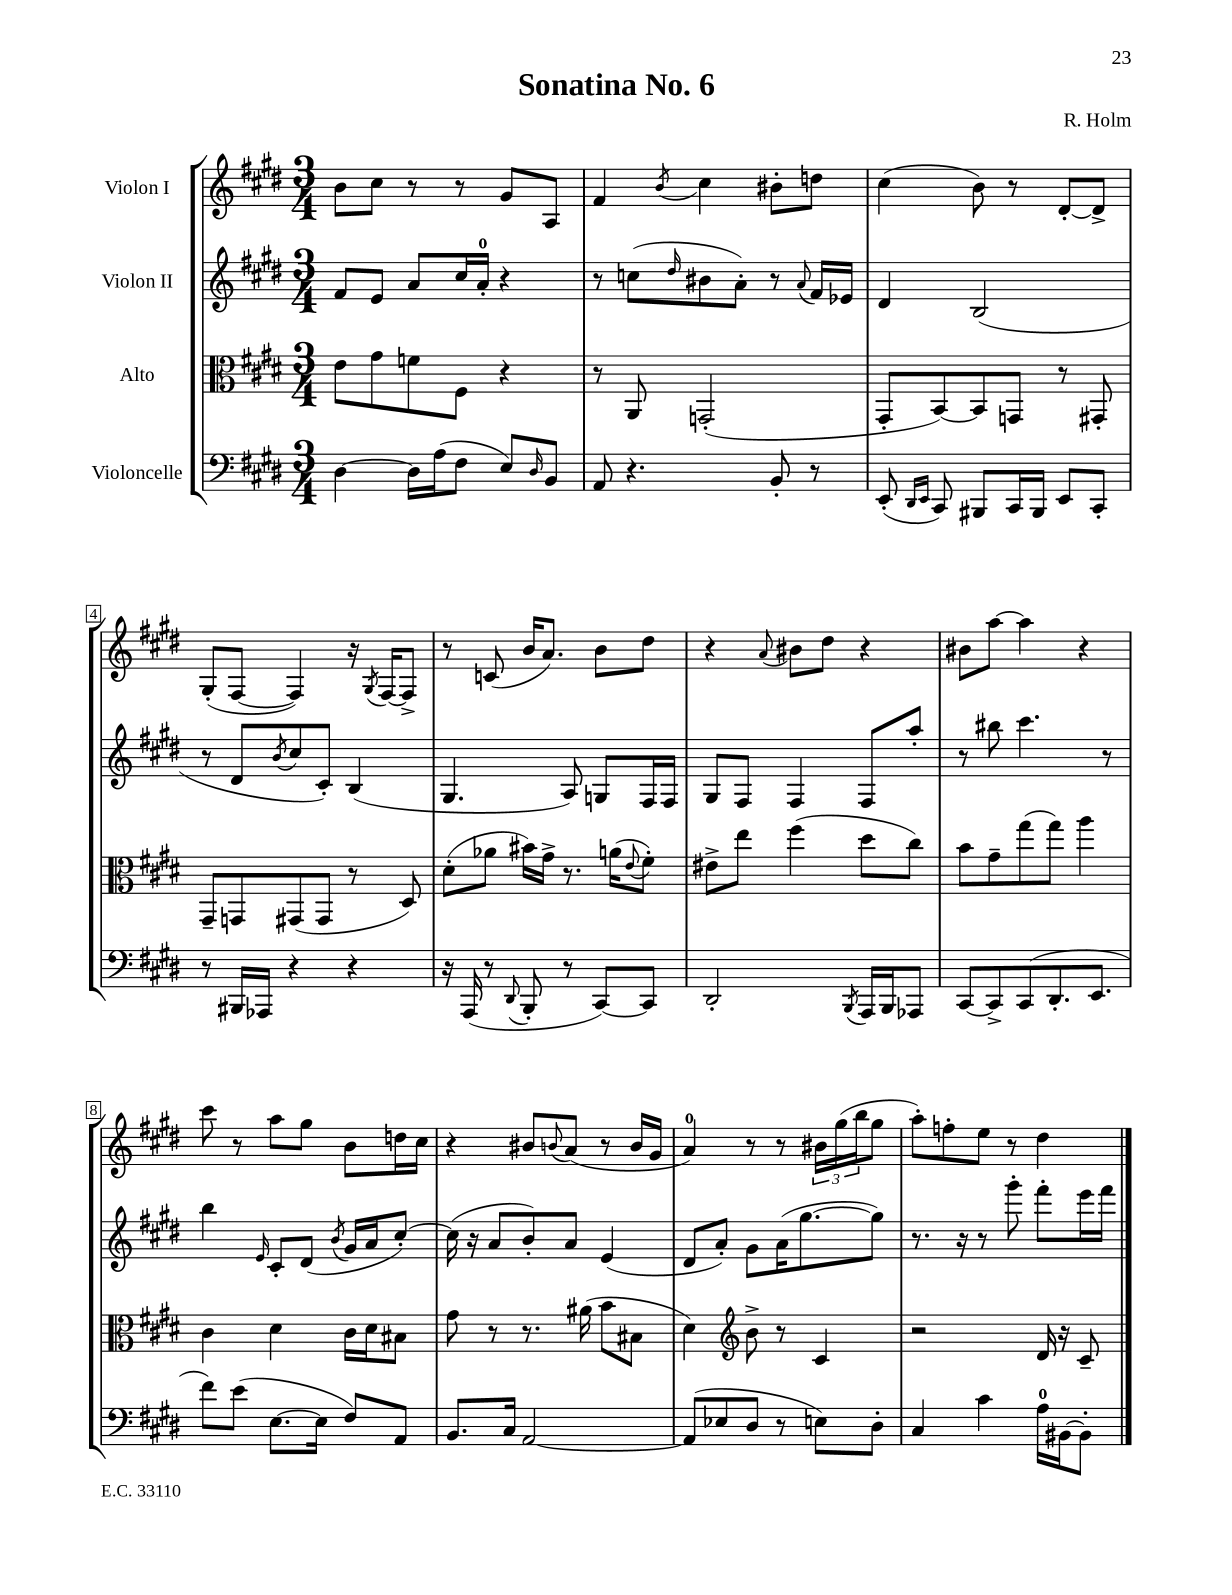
\header { title = "Sonatina No. 6" composer = "R. Holm" }
<<
\new StaffGroup <<
\new Staff = "s0" \with { instrumentName = "Violon I" } {
    \clef treble \key e \major \numericTimeSignature \time 3/4
    b'8 cis''8 r8 r8 gis'8 a8 |
    fis'4 \acciaccatura { b'8 } cis''4 bis'8-. d''8 |
    cis''4( b'8) r8 dis'8~-. dis'8-> |
    gis8-.( fis8~ fis4) r16 \acciaccatura { gis8 } fis16~ fis8-> |
    r8 c'8( b'16 a'8.) b'8 dis''8 |
    r4 \appoggiatura { a'8 } bis'8 dis''8 r4 |
    bis'8 a''8~ a''4 r4 |
    cis'''8 r8 a''8 gis''8 b'8 d''16 cis''16 |
    r4 bis'8 \appoggiatura { b'8 } a'8( r8 b'16 gis'16 |
    a'4-0) r8 r8 \tuplet 3/2 { bis'16 gis''16( b''16 } gis''8 |
    a''8-.) f''8-. e''8 r8 dis''4 \bar "|." |
}
\new Staff = "s1" \with { instrumentName = "Violon II" } {
    \clef treble \key e \major \numericTimeSignature \time 3/4
    fis'8 e'8 a'8 cis''16 a'16-0-. r4 |
    r8 c''8( \grace { dis''16 } bis'8 a'8-.) r8 \appoggiatura { a'8 } fis'16 ees'16 |
    dis'4 b2( |
    r8 dis'8 \acciaccatura { b'8 } cis''8 cis'8-.) b4( |
    gis4. a8) g8 fis16 fis16 |
    gis8 fis8 fis4 fis8 a''8-. |
    r8 bis''8 cis'''4. r8 |
    b''4 \grace { e'16 } cis'8-. dis'8( \acciaccatura { b'8 } gis'16 a'16 cis''8~-.) |
    cis''16( r16 a'8 b'8-.) a'8 e'4( |
    dis'8 a'8-.) gis'8 a'16( gis''8.~ gis''8) |
    r8. r16 r8 gis'''8-. fis'''8-. e'''16 fis'''16 \bar "|." |
}
\new Staff = "s2" \with { instrumentName = "Alto" } {
    \clef alto \key e \major \numericTimeSignature \time 3/4
    e'8 gis'8 f'8 fis8 r4 |
    r8 a,8 g,2-.( |
    gis,8-. b,8~) b,8 g,8 r8 gis,8-. |
    gis,8-- g,8 gis,8( gis,8 r8 dis8) |
    dis'8-.( aes'8 bis'16) gis'16-> r8. a'16( \appoggiatura { e'8 } fis'8-.) |
    eis'8-> e''8 fis''4( dis''8 cis''8) |
    b'8 gis'8-- gis''8( gis''8) a''4 |
    cis'4 dis'4 cis'16 dis'16 bis8 |
    gis'8 r8 r8. ais'16( b'8 bis8 |
    dis'4) \clef treble b'8-> r8 cis'4 |
    r2 dis'16 r16 cis'8-- \bar "|." |
}
\new Staff = "s3" \with { instrumentName = "Violoncelle" } {
    \clef bass \key e \major \numericTimeSignature \time 3/4
    dis4~ dis16 a16( fis8 e8) \grace { dis16 } b,8 |
    a,8 r4. b,8-. r8 |
    e,8-.( \grace { dis,16 e,16 } cis,8) bis,,8 cis,16 bis,,16 e,8 cis,8-. |
    r8 bis,,16 aes,,16 r4 r4 |
    r16 a,,16( r8 \appoggiatura { dis,8 } b,,8-. r8 cis,8~) cis,8 |
    dis,2-. \acciaccatura { b,,8 } a,,16 b,,16 aes,,8 |
    cis,8~ cis,8-> cis,8( dis,8.-. e,8. |
    fis'8) e'8( e8.~ e16 fis8) a,8 |
    b,8. cis16 a,2~ |
    a,8( ees8 dis8 r8 e8) dis8-. |
    cis4 cis'4 a16-0 bis,16~ bis,8-. \bar "|." |
}
>>
>>
\layout { \context { \Score \override BarNumber.stencil = #(make-stencil-boxer 0.1 0.3 ly:text-interface::print) } }
